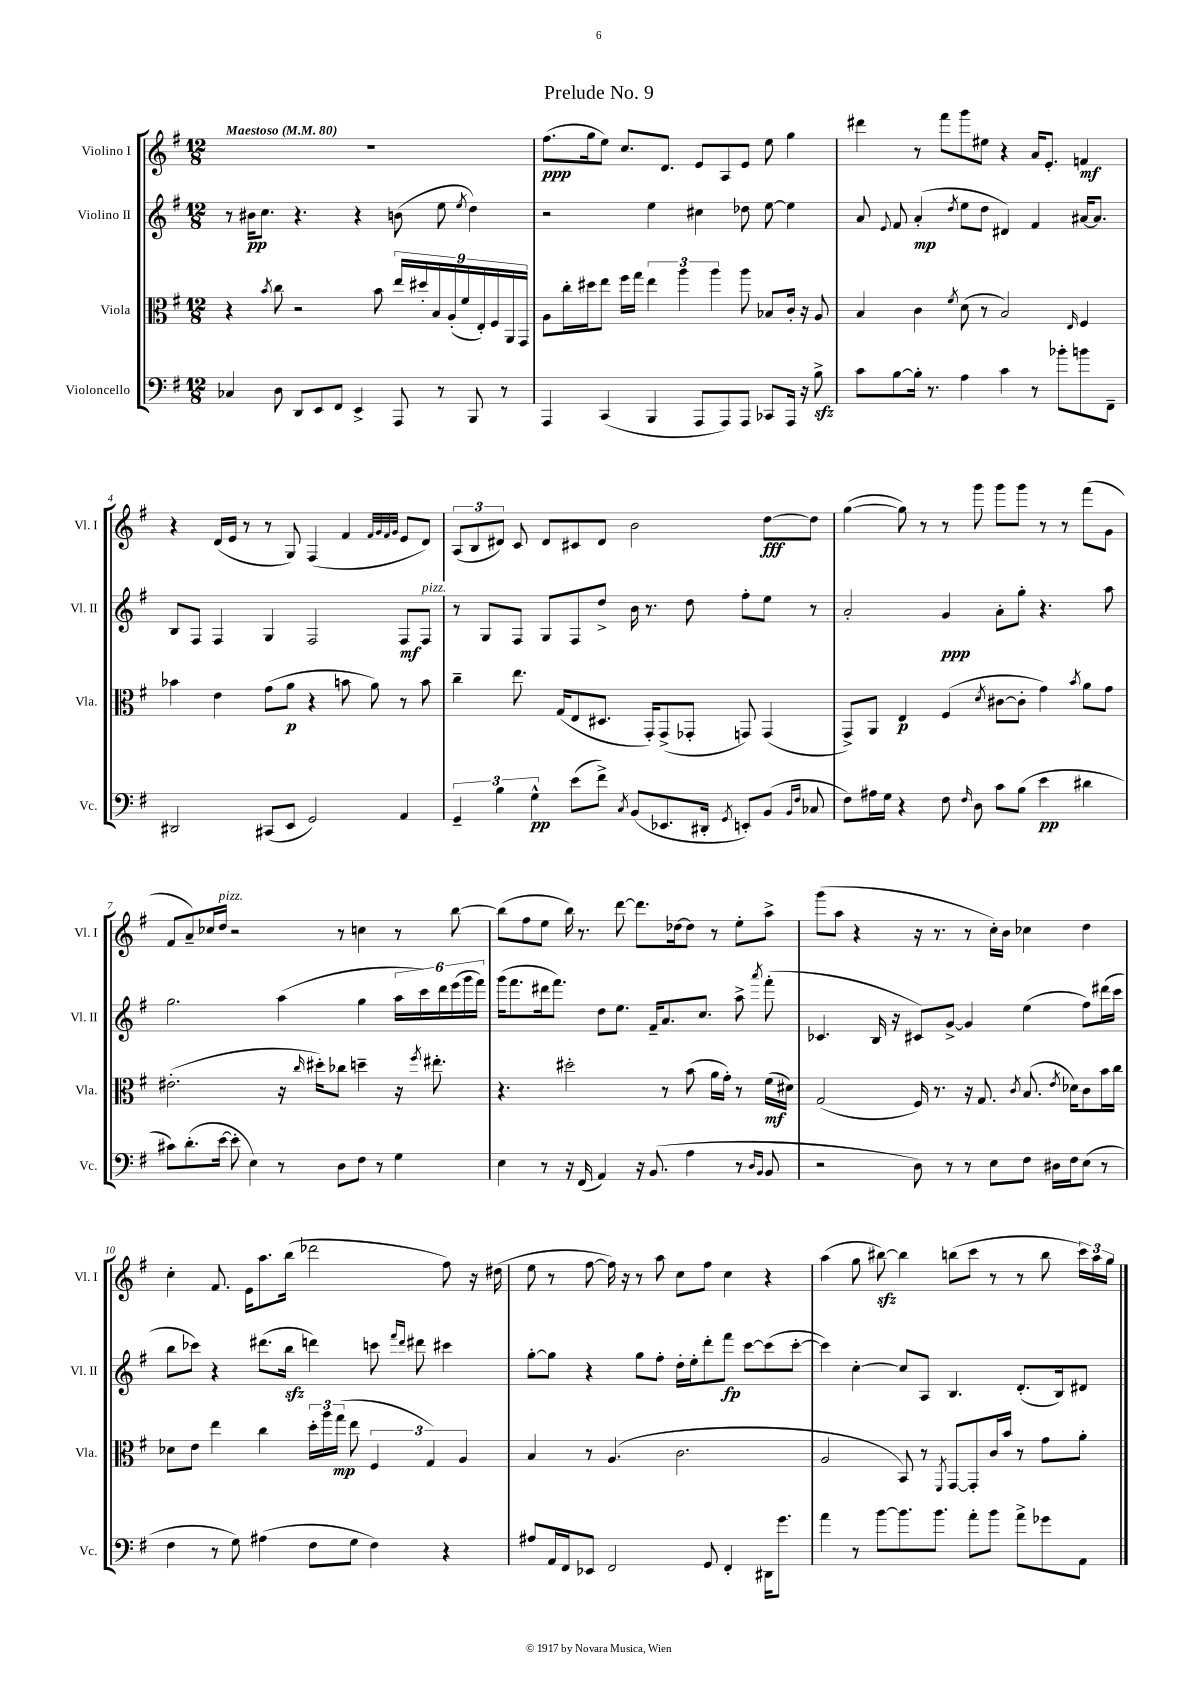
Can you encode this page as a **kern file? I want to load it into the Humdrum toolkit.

**kern	**kern	**kern	**kern
*staff4	*staff3	*staff2	*staff1
*clefF4	*clefC3	*clefG2	*clefG2
*k[f#]	*k[f#]	*k[f#]	*k[f#]
*M12/8	*M12/8	*M12/8	*M12/8
*MM80	*MM80	*MM80	*MM80
4C-/	4r	8r	1.r
.	.	16b#\LK	.
.	.	8.cc\J	.
.	8qb/	.	.
8D\	8cc\	.	.
8DD/L	2r	4.r	.
8EE/	.	.	.
8FF#/J	.	.	.
4EE^/	.	4r	.
.	8b\	.	.
8AAA/	18ee/LL	(8b\	.
.	18dd#'/	.	.
.	18B/	.	.
8r	.	8ee\	.
.	(18A'/	.	.
.	18f#/	.	.
.	.	8qee/	.
8BBB/	.	4dd\)	.
.	18E'/)	.	.
.	18F#/	.	.
8r	.	.	.
.	18AA/	.	.
.	18GG/JJ	.	.
=	=	=	=
4AAA/	8A\L	2r	(8.ff#\L
.	16cc'\L	.	.
.	16dd#\J	.	16gg\k
(4CC/	8ee\J	.	8ee\J)
.	16ff#\LL	.	8.cc/L
.	16gg\JJ	.	.
4BBB/	6ee\	4ee\	.
.	.	.	8.d/J
.	6aa\	.	.
8AAA/L	.	4cc#\	8e/L
.	6aa\	.	.
8AAA/)	.	.	8A/
8AAA/J	8aa\	8dd-\	8e/J
8CC-/L	8B-/L	[8ee\	8ee\
16AAA/Jk	16c'/Jk	4ee\]	4gg\
16r	16r	.	.
8B^\	8A/	.	.
=	=	=	=
8c\L	4B/	8a/	4ddd#\
.	.	8qqe/	.
[8B\	.	8f#/	.
16B'\]Jk	4c\	(4a'/	8r
8.r	.	.	.
.	.	.	8fff#\L
.	8qf#/	8qdd/	.
4A\	(8d\	8ee\L	8ggg\
.	8r	8dd\J	8ee#\J
4c\	2B/)	4d#/)	4r
8r	.	4f#/	16a/LK
.	.	.	8.e'/J
8b-'\L	.	.	.
.	16qqE/	.	.
8b\	4F#/	[16a#/LK	4f/
.	.	8.a#/]J	.
8FF#~\J	.	.	.
=	=	=	=
2DD#/	4b-\	8B/L	4r
.	.	8F#/J	.
.	4e\	4F#/	(16d/LL
.	.	.	16e/JJ
.	.	.	8r
(8CC#/L	(8g\L	4G/	8r
8EE/J	8a\J	.	8G/)
2GG/)	4r	2F#/	(4F#/
.	8b\	.	4f#/
.	8a\)	.	.
.	.	.	32qqf#/LLL
.	.	.	32qqg/
.	.	.	32qqf#/
.	.	.	32qqg/JJJ
4AA/	8r	8F#/L	8e/L
.	8b\	8F#/J	8d/J)
=	=	=	=
6GG~/	4cc~\	8r	(12A/L
.	.	.	12B/
.	.	8G/L	.
6B\	.	.	12d#/J)
.	8.ee\	8F#/J	8c/
6G^^\	.	.	.
.	.	8G/L	8d#/L
.	(16G/LK	.	.
(8e\L	8E/	8F#/	8c#/
8f#^\J)	8.D#/J	8dd^/J	8d#/J
8qC/	.	.	.
(8BB/L	.	16b\	2b\
.	16GG'/LK)	8.r	.
8.EE-/	(8GG^/	.	.
.	8GG-'/J	8dd\	.
16DD#'/Jk	.	.	.
8qGG/	.	.	.
8EE'/L)	8GG/)	8ff#'\L	.
(8BB/J	(4GG/	8ee\J	[8dd\L
16qqBB/LL	.	.	.
16qqF#/JJ	.	.	.
8C-/	.	8r	8dd\]J
=	=	=	=
8F#\L)	8GG^/L)	2a'/	([4gg\
16A#\L	8AA/J	.	.
16G\JJ	.	.	.
4r	4E/	.	8gg\])
.	.	.	8r
8F#\	(4F#/	4g/	8r
16qqF#/	.	.	.
8D\	.	.	8ggg\
.	8qd/	.	.
8c\L	[8c#\L	8a'\L	8ggg\L
(8B\J	8c#'\]J	8gg'\J	8ggg\J
4e\	4g\)	4.r	8r
.	.	.	8r
.	8qb/	.	.
4d#\	8a\L	.	(8fff#\L
.	8g\J	8aa\	8g\J
=	=	=	=
8c#\L)	(2.e#'\	2.gg\	8f#/L
(8.d'\	.	.	8a~/)
.	.	.	16cc-/L
[16e\Jk	.	.	16dd/JJ
8e'\]	.	.	2r
4E\)	.	.	.
8r	16r	(4aa\	.
.	16qqcc/	.	.
.	16dd#'\LK)	.	.
8D\L	8cc-\J	.	8r
8F#\J	4dd~\	4gg\	4cc\
8r	.	.	.
4G\	16r	24aa\LL	8r
.	.	24ccc\)	.
.	8qff#/	.	.
.	8.ee#'\	.	.
.	.	24ddd\	.
.	.	(24eee\	[8bb\
.	.	24ggg\	.
.	.	24fff#\JJ)	.
=	=	=	=
4E\	4.r	(16ggg\LK	(8bb\]L
.	.	8.fff#\	.
.	.	.	8ff#\
8r	.	16ddd#\k	8ee\J
.	.	8.fff#\J)	.
16r	2dd#'\	.	16bb\)
(16FF#/	.	.	8.r
4AA/)	.	8dd\L	.
.	.	8.ee\J	[8ddd\
16r	.	.	8.ddd\]L
(8.BB/	.	16f#~/LK	.
.	8r	8.a/	.
.	.	.	[16dd-\k
4A\	(8b\	.	8dd-\]J
.	.	8.cc/J	.
.	16a\LL	.	8r
.	16g'\JJ)	.	.
8r	8r	8aa^\	8ee'\L
16qqD/LL	.	.	.
16qqBB/JJ	.	8qaaa/	.
8BB/	(16f#\LL	(8fff#'\	8aa^\J
.	16d#\JJ)	.	.
=	=	=	=
2r	(2G/	4.c-/	(8ggg\L
.	.	.	8aa\J
.	.	.	4r
.	.	16B/	.
.	.	16r	.
8D\)	16F#/)	8c#/L)	16r
.	8.r	.	8.r
8r	.	[8g^/J	.
8r	16r	4g/]	8r
.	8.G/	.	.
8E\L	.	.	16cc'\LL)
.	.	.	16b\JJ
.	8qc/	.	.
8F#\J	(8.B/	(4ee\	4cc-\
16D#\LL	.	.	.
.	8qe/	.	.
16F#\J	16d-\LK)	.	.
(8E\J	8c\	8ff#\L)	4dd\
8r	16b\L	(16ddd#\L	.
.	16cc\JJ	16ccc\JJ	.
=	=	=	=
4F#\	8d-\L	8bb\L	4cc'\
.	8e\J	8ccc-\J)	.
8r	4ee\	4r	8.f#/
8G\)	.	.	.
.	.	.	16e\LK
(4A#\	4cc\	(8.ddd#\L	8.aa\
.	.	16bb\Jk	(16bb\Jk
8F#\L	24dd'\LL	4ddd\)	2ddd-\
.	24aa\	.	.
.	(24gg\JJ	.	.
8G\J	8ee\	.	.
4F#\)	6F#/	8ccc\	.
.	.	16qqfff#/LL	.
.	.	16qqddd/JJ	.
.	.	8ddd#\	.
.	6G/)	.	.
4r	.	4ccc#\	8ff#\)
.	6A/	.	.
.	.	.	16r
.	.	.	(16dd#\
=	=	=	=
8A#/L	4B/	[8gg'\L	8ee\
16AA/L	.	8gg\]J	8r
16FF#/J	.	.	.
8EE-/J	8r	4r	[8ff#\
2FF#/	(4.A/	.	16ff#\])
.	.	.	16r
.	.	8gg\L	8r
.	.	8ff#'\J	8aa\
.	2.c\	16dd'\LL	8cc\L
.	.	16ee'\J	.
8GG/	.	8ddd'\	8ff#\J
4FF#'/	.	8fff#\J	4cc\
.	.	[8ccc\L	.
16DD#\LK	.	(8ccc\]	4r
8.g\J	.	.	.
.	.	[8ccc'\J	.
=	=	=	=
4a\	2A/	4ccc\])	(4aa\
8r	.	[4cc'\	8gg\
[8b\L	.	.	[8bb#\)
8.b\]	8BB/)	8cc/]L	4bb#\]
.	8r	8A/J	.
8.b\J	.	.	.
.	8qFF#/	.	.
.	[8GG/L	4.B/	(8bb\L
8a'\L	8GG'/]	.	8ccc\J
8b\J	16c/L	.	8r
.	16b/JJ	.	.
8a^\L	8r	(8.d'/L	8r
8g-\	8g\L	.	8bb\
.	.	16B/k)	.
8AA\J	8a'\J	8d#/J	24ccc\LL)
.	.	.	24aa\
.	.	.	24gg\JJ
==	==	==	==
*-	*-	*-	*-
